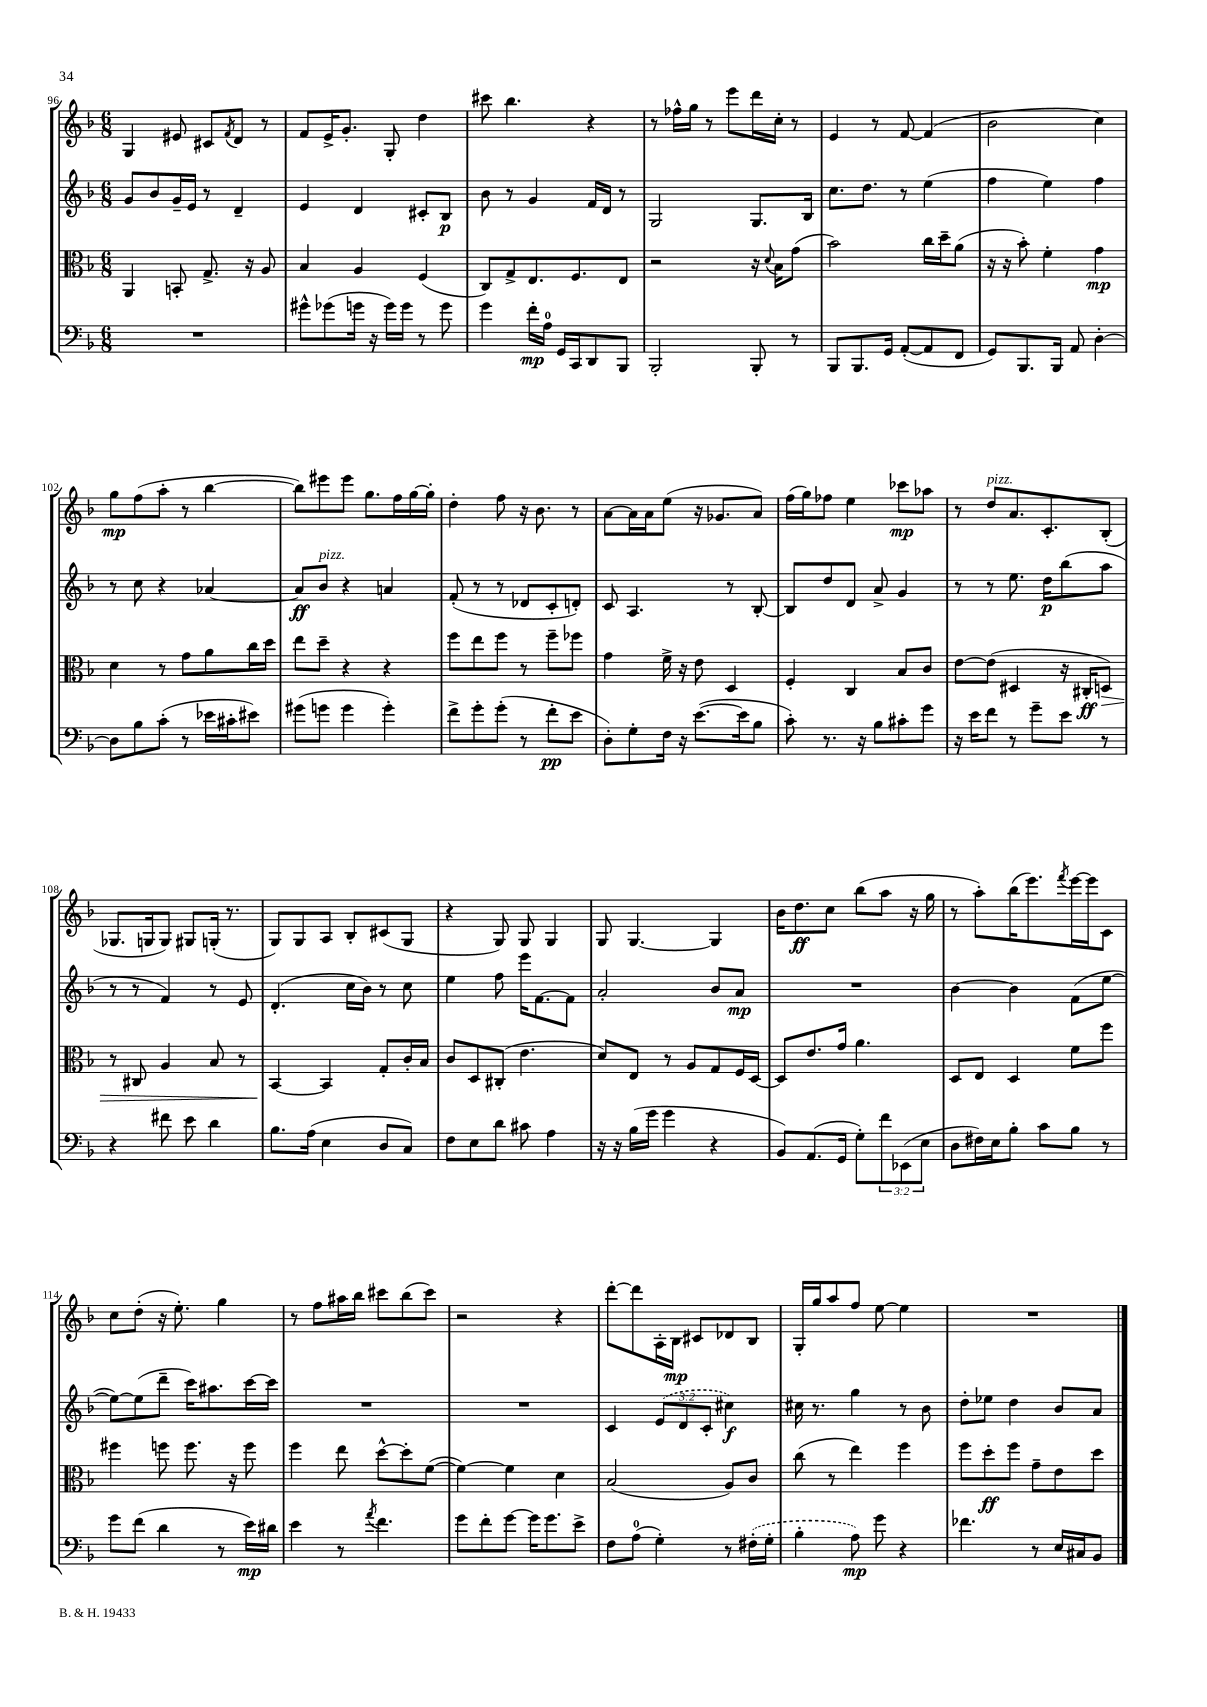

**kern	**dynam	**kern	**dynam	**kern	**dynam	**kern	**dynam
*part4	*part4	*part3	*part3	*part2	*part2	*part1	*part1
*staff4	*staff4	*staff3	*staff3	*staff2	*staff2	*staff1	*staff1
*clefF4	*	*clefC3	*	*clefG2	*	*clefG2	*
*k[b-]	*	*k[b-]	*	*k[b-]	*	*k[b-]	*
*M6/8	*	*M6/8	*	*M6/8	*	*M6/8	*
=96	=96	=96	=96	=96	=96	=96	=96
2.r	.	4AA/	.	8g/L	.	4G/	.
.	.	.	.	8b-/	.	.	.
.	.	8BBn'/	.	16g~/L	.	8e#X/	.
.	.	.	.	16e/JJ	.	.	.
.	.	8.G^/	.	8r	.	8c#X/L	.
.	.	.	.	.	.	8qf/	.
.	.	.	.	4d~/	.	8d/J	.
.	.	16r	.	.	.	.	.
.	.	8A/	.	.	.	8r	.
=97	=97	=97	=97	=97	=97	=97	=97
8g#X^^\L	.	4B-/	.	4e/	.	8f/L	.
(8g-X\	.	.	.	.	.	16e^/K	.
.	.	.	.	.	.	8.g'/J	.
16gn\Jk	.	4A/	.	4d/	.	.	.
16r	.	.	.	.	.	.	.
16g\LL)	.	.	.	.	.	8G'/	.
16g\JJ	.	.	.	.	.	.	.
8r	.	(4F/	.	8c#X'/L	.	4dd\	.
8g\	.	.	.	8B-/J	p	.	.
=98	=98	=98	=98	=98	=98	=98	=98
4g\	.	8C/L)	.	8b-\	.	8ccc#X\	.
.	.	8G^/	.	8r	.	4.bb-\	.
16f'\LL	mp	8.E/	.	4g/	.	.	.
16A\JJ	.	.	.	.	.	.	.
16GG/LL	.	.	.	.	.	.	.
16CC/J	.	8.F/	.	.	.	.	.
8DD/	.	.	.	16f/LL	.	4r	.
.	.	.	.	16d/JJ	.	.	.
8BBB-/J	.	8E/J	.	8r	.	.	.
=99	=99	=99	=99	=99	=99	=99	=99
2BBB-'/	.	2r	.	2G/	.	8r	.
.	.	.	.	.	.	16ff-X^^\LL	.
.	.	.	.	.	.	16gg\JJ	.
.	.	.	.	.	.	8r	.
.	.	.	.	.	.	8eee\L	.
8BBB-'/	.	16r	.	8.G/L	.	16ddd\L	.
.	.	8qqd/	.	.	.	.	.
.	.	16B-\KL	.	.	.	16cc'\JJ	.
8r	.	(8g\J	.	.	.	8r	.
.	.	.	.	16B-/Jk	.	.	.
=100	=100	=100	=100	=100	=100	=100	=100
8BBB-/L	.	2b-\)	.	8.cc\L	.	4e/	.
8.BBB-/	.	.	.	.	.	.	.
.	.	.	.	8.dd\J	.	.	.
.	.	.	.	.	.	8r	.
16GG/Jk	.	.	.	.	.	.	.
([8AA'/L	.	.	.	8r	.	[8f/	.
8AA/]	.	16cc\LL	.	(4ee\	.	(4f/]	.
.	.	16dd~\J	.	.	.	.	.
8FF/J	.	(8a\J	.	.	.	.	.
=101	=101	=101	=101	=101	=101	=101	=101
8GG/L)	.	16r	.	4ff\	.	2b-\	.
.	.	16r	.	.	.	.	.
8.BBB-/	.	8b-'\)	.	.	.	.	.
.	.	4f'\	.	4ee\)	.	.	.
16BBB-/Jk	.	.	.	.	.	.	.
8AA/	.	.	.	.	.	.	.
[4D'\	.	4g\	mp	4ff\	.	4cc\)	.
!!LO:LB:g=z
=102	=102	=102	=102	=102	=102	=102	=102
8D\L]	.	4d\	.	8r	.	8gg\L	mp
8B-\	.	.	.	8cc\	.	(8ff\	.
(8c'\J	.	8r	.	4r	.	8aa'\J	.
8r	.	8g\L	.	.	.	8r	.
16e-X\LL	.	8a\	.	[4a-X/	.	[4bb-\	.
16c#X'\J	.	.	.	.	.	.	.
8e#X\J)	.	16cc\L	.	.	.	.	.
.	.	16dd\JJ	.	.	.	.	.
=103	=103	=103	=103	=103	=103	=103	=103
(8g#X\L	.	8ee\L	.	8a-/L]	ff	8bb-\L])	.
!	!	!	!	!LO:TX:a:i:t=pizz.	!	!	!
8gn\J	.	8dd~\J	.	8b-/J	.	8eee#X\	.
4g\	.	4r	.	4r	.	8eee#\J	.
.	.	.	.	.	.	8.gg\L	.
4g'\)	.	4r	.	4an/	.	.	.
.	.	.	.	.	.	16ff\L	.
.	.	.	.	.	.	[16gg\	.
.	.	.	.	.	.	16gg'\JJ]	.
=104	=104	=104	=104	=104	=104	=104	=104
8f^\L	.	8ff\L	.	(8f'/	.	4dd'\	.
8g'\	.	8ee\	.	8r	.	.	.
(8g'\J	.	8ff\J	.	8r	.	8ff\	.
8r	.	8r	.	8d-X/L	.	16r	.
.	.	.	.	.	.	8.b-\	.
8f'\L	pp	8ff~\L	.	8c'/	.	.	.
8e\J	.	8ff-X\J	.	8dn'/J)	.	8r	.
=105	=105	=105	=105	=105	=105	=105	=105
8D'\L)	.	4g\	.	8c/	.	[8a\L	.
8G'\	.	.	.	4.A/	.	16a\L]	.
.	.	.	.	.	.	16a\J	.
16F\Jk	.	16f^\	.	.	.	(8ee\J	.
16r	.	16r	.	.	.	.	.
([8.e\L	.	8e\	.	.	.	16r	.
.	.	.	.	.	.	8.g-X/L	.
.	.	4D/	.	8r	.	.	.
16e\k]	.	.	.	.	.	.	.
8B-\J	.	.	.	[8B-'/	.	8a/J)	.
=106	=106	=106	=106	=106	=106	=106	=106
8c'\)	.	4F'/	.	8B-/L]	.	(16ff\LL	.
.	.	.	.	.	.	16gg\J)	.
8.r	.	.	.	8dd/	.	8ff-X\J	.
.	.	4C/	.	8d/J	.	4ee\	.
16r	.	.	.	.	.	.	.
8B-\L	.	.	.	8a^/	.	.	.
8c#X'\	.	8B-/L	.	4g/	.	8ccc-X\L	mp
8g\J	.	8c/J	.	.	.	8aa-X\J	.
=107	=107	=107	=107	=107	=107	=107	=107
16r	.	[8e\L	.	8r	.	8r	.
16e\KL	.	.	.	.	.	.	.
!	!	!	!	!	!	!LO:TX:a:i:t=pizz.	!
8f\J	.	(8e\J]	.	8r	.	8dd/L	.
8r	.	4D#X/	.	8.ee\	.	8.a/	.
8g~\L	.	.	.	.	.	.	.
.	.	.	.	16dd\KL	p	8.c'/	.
8e\J	.	16r	.	(8bb-\	.	.	.
.	.	16C#X'/KL	ff	.	.	.	.
!	!	!	!LO:HP:b	!	!	!	!
8r	.	8Dn/J)	>	8aa\J	.	(8B-'/J	.
!!LO:LB:g=z
=108	=108	=108	=108	=108	=108	=108	=108
4r	.	8r	.	8r	.	8.G-X/L	.
.	.	8C#X/	.	8r	.	.	.
.	.	.	.	.	.	16Gn/k	.
8f#X\	.	4A/	.	4f/)	.	8G/J)	.
8e\	.	.	.	.	.	8G#X/L	.
4d\	.	8B-/	.	8r	.	(16Gn'/Jk	.
.	.	.	.	.	.	8.r	.
.	.	8r	.	8e/	.	.	.
=109	=109	=109	=109	=109	=109	=109	=109
8.B-\L	.	[4BB-/	.	(4.d'/	.	8G/L)	.
.	.	.	.	.	.	8G/	.
(16A\Jk	.	.	.	.	.	.	.
4E\	.	4BB-/]	]	.	.	8A/J	.
.	.	.	.	16cc\LL	.	8B-'/L	.
.	.	.	.	16b-\JJ)	.	.	.
8D/L	.	8G'/L	.	8r	.	(8c#X/	.
8C/J)	.	16c'/L	.	8cc\	.	8G/J	.
.	.	16B-/JJ	.	.	.	.	.
=110	=110	=110	=110	=110	=110	=110	=110
8F\L	.	8c/L	.	4ee\	.	4r	.
8E\	.	8D/	.	.	.	.	.
8d\J	.	(8C#X'/J	.	8ff\	.	8G/)	.
8c#X\	.	4.e\	.	16eee\KL	.	8G/	.
.	.	.	.	[8.f\	.	.	.
4A\	.	.	.	.	.	4G/	.
.	.	.	.	8f\J]	.	.	.
=111	=111	=111	=111	=111	=111	=111	=111
16r	.	8d/L)	.	2a'/	.	8G/	.
16r	.	.	.	.	.	.	.
(16B-\LL	.	8E/J	.	.	.	[4.G/	.
16g\JJ	.	.	.	.	.	.	.
4g\	.	8r	.	.	.	.	.
.	.	8A/L	.	.	.	.	.
4r	.	8G/	.	8b-/L	.	4G/]	.
.	.	16F/L	.	8a/J	mp	.	.
.	.	[16D/JJ	.	.	.	.	.
=112	=112	=112	=112	=112	=112	=112	=112
8BB-/L)	.	8D/L]	.	2.r	.	16b-\KL	.
.	.	.	.	.	.	8.dd\	ff
(8.AA/	.	8.e/	.	.	.	.	.
.	.	.	.	.	.	8cc\J	.
16GG/Jk	.	16g/Jk	.	.	.	.	.
8G'\L)	.	4.a\	.	.	.	(8bb-\L	.
12f\	.	.	.	.	.	8aa\J	.
(12EE-X\	.	.	.	.	.	.	.
.	.	.	.	.	.	16r	.
12E\J	.	.	.	.	.	.	.
.	.	.	.	.	.	16gg\	.
=113	=113	=113	=113	=113	=113	=113	=113
8D\L	.	8D/L	.	[4b-\	.	8r	.
16F#X\L)	.	8E/J	.	.	.	8aa'\L)	.
16E\J	.	.	.	.	.	.	.
8B-'\J	.	4D/	.	4b-\]	.	(16bb-\K	.
.	.	.	.	.	.	8.eee\)	.
8c\L	.	.	.	.	.	.	.
.	.	.	.	.	.	8qfff/	.
8B-\J	.	8f\L	.	(8f\L	.	[16eee\L	.
.	.	.	.	.	.	16eee\J]	.
8r	.	8ff\J	.	[8ee\J	.	8c\J	.
!!LO:LB:g=z
=114	=114	=114	=114	=114	=114	=114	=114
8g\L	.	4ff#X\	.	8ee\L_)	.	8cc\L	.
(8f\J	.	.	.	(8ee\]	.	(8dd'\J	.
4d\	.	8ffn\	.	8ddd~\J	.	16r	.
.	.	.	.	.	.	8.ee'\)	.
.	.	8.ff\	.	16ccc\KL)	.	.	.
.	.	.	.	8.aa#X\	.	.	.
8r	.	.	.	.	.	4gg\	.
.	.	16r	.	.	.	.	.
16e\LL)	mp	8ff\	.	[16ccc\L	.	.	.
16d#X\JJ	.	.	.	16ccc\JJ]	.	.	.
=115	=115	=115	=115	=115	=115	=115	=115
4e\	.	4ff\	.	2.r	.	8r	.
.	.	.	.	.	.	8ff\L	.
8r	.	8ee\	.	.	.	16aa#X\L	.
.	.	.	.	.	.	16bb-\JJ	.
8qa/	.	.	.	.	.	.	.
4.f\	.	[8dd^^\L	.	.	.	8ccc#X\L	.
.	.	8dd'\]	.	.	.	(8bb-\	.
.	.	([8f\J	.	.	.	8ccc#\J)	.
=116	=116	=116	=116	=116	=116	=116	=116
8g\L	.	4f\_)	.	2.r	.	2r	.
8f'\	.	.	.	.	.	.	.
[8g\J	.	4f\]	.	.	.	.	.
16g\KL]	.	.	.	.	.	.	.
8.g\	.	.	.	.	.	.	.
.	.	4d\	.	.	.	4r	.
8e^\J	.	.	.	.	.	.	.
=117	=117	=117	=117	=117	=117	=117	=117
8F\L	.	(2B-/	.	4c/	.	[8ddd'\L	.
(8A\J	.	.	.	.	.	8ddd\]	.
4G'\)	.	.	.	(12e/L	.	16A'\L	.
.	.	.	.	.	.	16B-\JJ	mp
.	.	.	.	12d/	.	.	.
.	.	.	.	.	.	8c#X/L	.
.	.	.	.	12c'/J	.	.	.
8r	.	8A/L)	.	4cc#X\)	f	8d-X/	.
(16F#X'\LL	.	8c/J	.	.	.	8B-/J	.
16G'\JJ	.	.	.	.	.	.	.
=118	=118	=118	=118	=118	=118	=118	=118
4B-'\	.	(8cc\	.	16cc#X\	.	16G'/LL	.
.	.	.	.	8.r	.	16gg/J	.
.	.	8r	.	.	.	8aa/	.
8A\)	mp	4ee\)	.	4gg\	.	8ff/J	.
8g\	.	.	.	.	.	[8ee\	.
4r	.	4ff\	.	8r	.	4ee\]	.
.	.	.	.	8b-\	.	.	.
=119	=119	=119	=119	=119	=119	=119	=119
4.f-X\	.	8ff\L	.	8dd'\L	.	2.r	.
.	.	8dd'\	ff	8ee-X\J	.	.	.
.	.	8ff\J	.	4dd\	.	.	.
8r	.	8g~\L	.	.	.	.	.
16E/LL	.	8e\	.	8b-/L	.	.	.
16C#X/J	.	.	.	.	.	.	.
8BB-/J	.	8dd\J	.	8a/J	.	.	.
==	==	==	==	==	==	==	==
*-	*-	*-	*-	*-	*-	*-	*-
